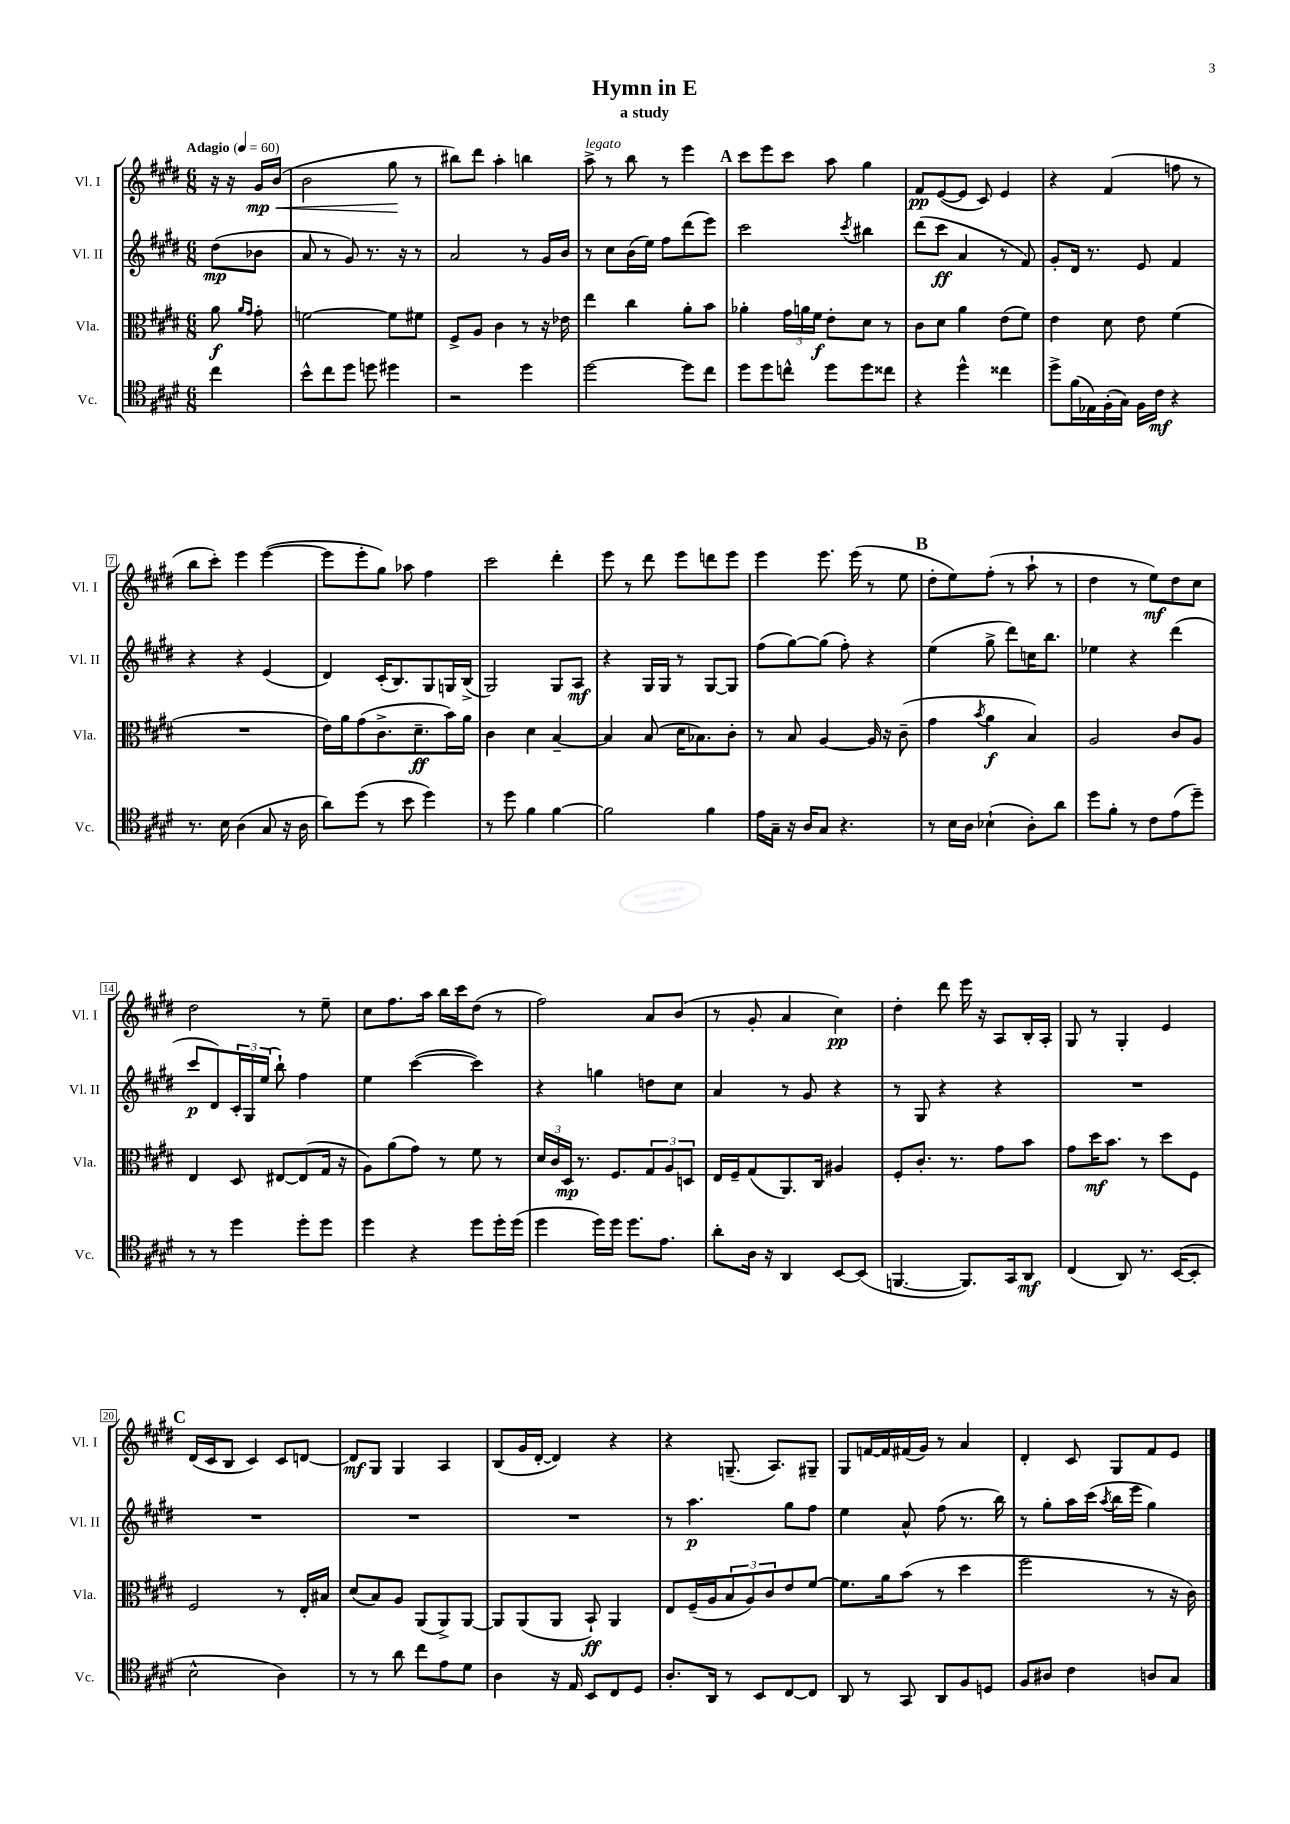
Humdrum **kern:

**kern	**kern	**kern	**kern
*staff4	*staff3	*staff2	*staff1
*clefC4	*clefC3	*clefG2	*clefG2
*k[f#c#g#d#]	*k[f#c#g#d#]	*k[f#c#g#d#]	*k[f#c#g#d#]
*M6/8	*M6/8	*M6/8	*M6/8
*MM60	*MM60	*MM60	*MM60
4cc#\	8a\	(8dd#\L	16r
.	.	.	16r
.	16qqa/LL	.	.
.	16qqg#/JJ	.	.
.	8g#'\	8b-\J	16g#/LL
.	.	.	(16b/JJ
=	=	=	=
8b^^\L	[2f\	8a/	2b\
8cc#\	.	8r	.
8dd#\J	.	8g#/)	.
8dd\	.	8.r	.
4dd#\	8f\]L	.	8gg#\
.	.	16r	.
.	8f#\J	8r	8r
=	=	=	=
2r	8F#^/L	2a/	8bb#\L)
.	8A/J	.	8ddd#\J
.	4c#\	.	4aa'\
4dd#\	8r	8r	4bb\
.	16r	16g#/LL	.
.	16e-\	16b/JJ	.
=	=	=	=
[2dd#\	4ee\	8r	8aa^\
.	.	8cc#\L	8r
.	4cc#\	(16b\L	8bb\
.	.	16ee\JJ)	.
.	.	8ff#\L	8r
8dd#\]L	8a'\L	(8ddd#\	4eee\
8cc#\J	8b\J	8eee\J)	.
=	=	=	=
8dd#\L	4a-'\	2ccc#\	8ccc#\L
8dd#\	.	.	8eee\
8cc^^\J	24g#\LL	.	8ccc#\J
.	24a\	.	.
.	24f#\JJ	.	.
8dd#\L	8e'\L	.	8aa\
.	.	8qccc#/	.
8dd#\	8d#\J	4bb#\	4gg#\
8cc##\J	8r	.	.
=	=	=	=
4r	8c#\L	(8ddd#\L	8f#/L
.	8d#\J	8ccc#\J	([8e/
4dd#^^\	4a\	4a/	8e/]J
.	.	.	8c#/)
4cc##\	(8e\L	8r	4e/
.	8f#\J)	8f#/)	.
=	=	=	=
8dd#^\L	4e\	8g#'/L	4r
(16f#\L	.	16d#/Jk	.
16E-\)	.	8.r	.
(16F#'\	8d#\	.	(4f#/
16G#\JJ)	.	.	.
16F#\LL	8e\	8e/	.
16c#\JJ	.	.	.
4r	(4f#\	4f#/	8ff\
.	.	.	8r
=	=	=	=
8.r	2.r	4r	8bb\L
.	.	.	8ccc#'\J)
16B\	.	.	.
(4A\	.	4r	4eee\
8G#/	.	(4e/	([4eee\
16r	.	.	.
16A\	.	.	.
=	=	=	=
8a\L)	16e\LL)	4d#/)	8eee\]L
.	16a\J	.	.
(8dd#\J	(8g#\	.	8eee'\
8r	8.c#^\	(16c#'/LK	8gg#\J)
.	.	8.B/)	.
8b\	.	.	8aa-\
.	8.d#~\	.	.
4dd#\)	.	8G#/	4ff#\
.	16b\L)	16G/L	.
.	16a\JJ	(16B^/JJ	.
=	=	=	=
8r	4c#\	2G#/)	2ccc#\
8dd#\	.	.	.
4f#\	4d#\	.	.
[4f#\	[4B~/	8G#/L	4ddd#'\
.	.	8A/J	.
=	=	=	=
2f#\]	4B/]	4r	8eee\
.	.	.	8r
.	(8B/	16G#/LL	8ddd#\
.	.	16G#/JJ	.
.	16d#\LK	8r	8eee\L
.	8.B-\)	.	.
4f#\	.	[8G#/L	8ddd\
.	8c#'\J	8G#/]J	8eee\J
=	=	=	=
16e\LL	8r	(8ff#\L	4eee\
16G#~\JJ	.	.	.
16r	8B/	[8gg#\)	.
16A/LK	.	.	.
8G#/J	[4A/	(8gg#\]J	8.eee\
4.r	.	8ff#'\)	.
.	.	.	(16eee\
.	16A/]	4r	8r
.	16r	.	.
.	(8c#~\	.	8ee\
=	=	=	=
8r	4g#\	(4ee\	8dd#'\L
16B\LL	.	.	8ee\)
16A\JJ	.	.	.
.	8qb/	.	.
(4B-`\	4a\	8gg#^\	(8ff#'\J
.	.	8ddd#\L)	8r
8A'\L)	4B/)	16cc\K	8aa`\
.	.	8.bb\J	.
8a\J	.	.	8r
=	=	=	=
8dd#\L	2A/	4ee-\	4dd#\
8f#'\J	.	.	.
8r	.	4r	8r
8c#\L	.	.	8ee\L)
(8e\	8c#/L	(4ddd#\	8dd#\
8dd#~\J)	8A/J	.	8cc#\J
=	=	=	=
8r	4E/	8ccc#/L	2dd#\
8r	.	8d#/)	.
4dd#\	8D#/	24c#'/L	.
.	.	24G#/	.
.	.	(24ee/JJ	.
.	[8E#/L	8bb`\)	.
8dd#'\L	(8E#/]	4ff#\	8r
8dd#\J	16G#/Jk	.	8ee~\
.	16r	.	.
=	=	=	=
4dd#\	8A\L)	4ee\	8cc#\L
.	(8a\	.	8.ff#\
4r	8g#\J)	([4ccc#\	.
.	.	.	16aa\Jk
.	8r	.	16bb\LL
.	.	.	16ccc#\J
8dd#\L	8f#\	4ccc#\])	(8dd#\J
16dd#'\L	8r	.	8r
(16dd#\JJ	.	.	.
=	=	=	=
4dd#\	24d#/LL	4r	2ff#\)
.	24c#/	.	.
.	24D#/JJ	.	.
.	8.r	.	.
16dd#\LL)	.	4gg\	.
16dd#\JJ	8.F#/L	.	.
8.dd#\L	.	.	.
.	12G#/	8dd\L	8a/L
8.e\J	.	.	.
.	12A/	.	.
.	.	8cc#\J	(8b/J
.	12D/J	.	.
=	=	=	=
8a'\L	16E/LL	4a/	8r
.	16F#~/J	.	.
16A\Jk	(8G#/	.	8g#'/
16r	.	.	.
4AA/	8.AA/)	8r	4a/
.	.	8g#/	.
.	16C#/Jk	.	.
[8BB/L	4A#/	4r	4cc#\)
(8BB/]J	.	.	.
=	=	=	=
[4.FF/	8F#'/L	8r	4dd#'\
.	8.c#'/J	8G#/	.
.	.	4r	8ddd#\
.	8.r	.	.
8.FF/]L)	.	.	16eee\
.	.	.	16r
.	8g#\L	4r	8A/L
16GG#/k	.	.	.
8AA/J	8b\J	.	16B'/L
.	.	.	16A'/JJ
=	=	=	=
(4C#/	8g#\L	2.r	8G#/
.	16dd#\K	.	8r
.	8.b\J	.	.
8AA/)	.	.	4G#'/
8.r	8r	.	.
.	8dd#\L	.	4e/
([16BB/LK	.	.	.
8BB'/]J	8F#\J	.	.
=	=	=	=
2B^^\	2F#/	2.r	(16d#/LL
.	.	.	16c#/J
.	.	.	8B/J
.	.	.	4c#/)
4A\)	8r	.	8c#/L
.	16E'/LL	.	[8d/J
.	16B#/JJ	.	.
=	=	=	=
8r	(8d#/L	2.r	8d/]L
8r	8B/)	.	8G#/J
8a\	8A/J	.	4G#/
8cc#\L	(8AA/L	.	.
8e\	8AA^/)	.	4A/
8d#\J	[8AA/J	.	.
=	=	=	=
4A\	8AA/]L	2.r	(8B/L
.	(8AA/	.	16g#/L
.	.	.	[16d#'/JJ
16r	8AA/J	.	4d#/])
16E/	.	.	.
8BB/L	8BB`/)	.	.
8C#/	4AA/	.	4r
8D#/J	.	.	.
=	=	=	=
8.A'/L	8E/L	8r	4r
.	(16F#~/L	4.aa\	.
16AA/Jk	16A/J	.	.
8r	12B/	.	(8.G~/
.	12A/)	.	.
8BB/L	.	.	.
.	12c#/	.	.
.	.	.	8.A/L)
[8C#/	8e/	8gg#\L	.
8C#/]J	[8f#/J	8ff#\J	8G#~/J
=	=	=	=
8AA/	8.f#\]L	4ee\	8G#/L
8r	.	.	[16f/L
.	16a\k	.	16f/]
8GG#/	(8b\J	8a^^/	(16f#/
.	.	.	16g#/JJ)
8AA/L	8r	(8ff#\	8r
8F#/	4dd#\	8.r	4a/
8D/J	.	.	.
.	.	16bb\)	.
=	=	=	=
8F#/L	2ff#\	8r	4d#'/
8A#/J	.	8gg#'\L	.
4c#\	.	16aa\L	8c#/
.	.	(16ccc#\JJ	.
.	.	8qaa/	.
.	.	16bb\LL	8G#/L
.	.	16eee\JJ	.
8A/L	8r	4gg#\)	8f#/
8G#/J	16r	.	8e/J
.	16c#\)	.	.
==	==	==	==
*-	*-	*-	*-
